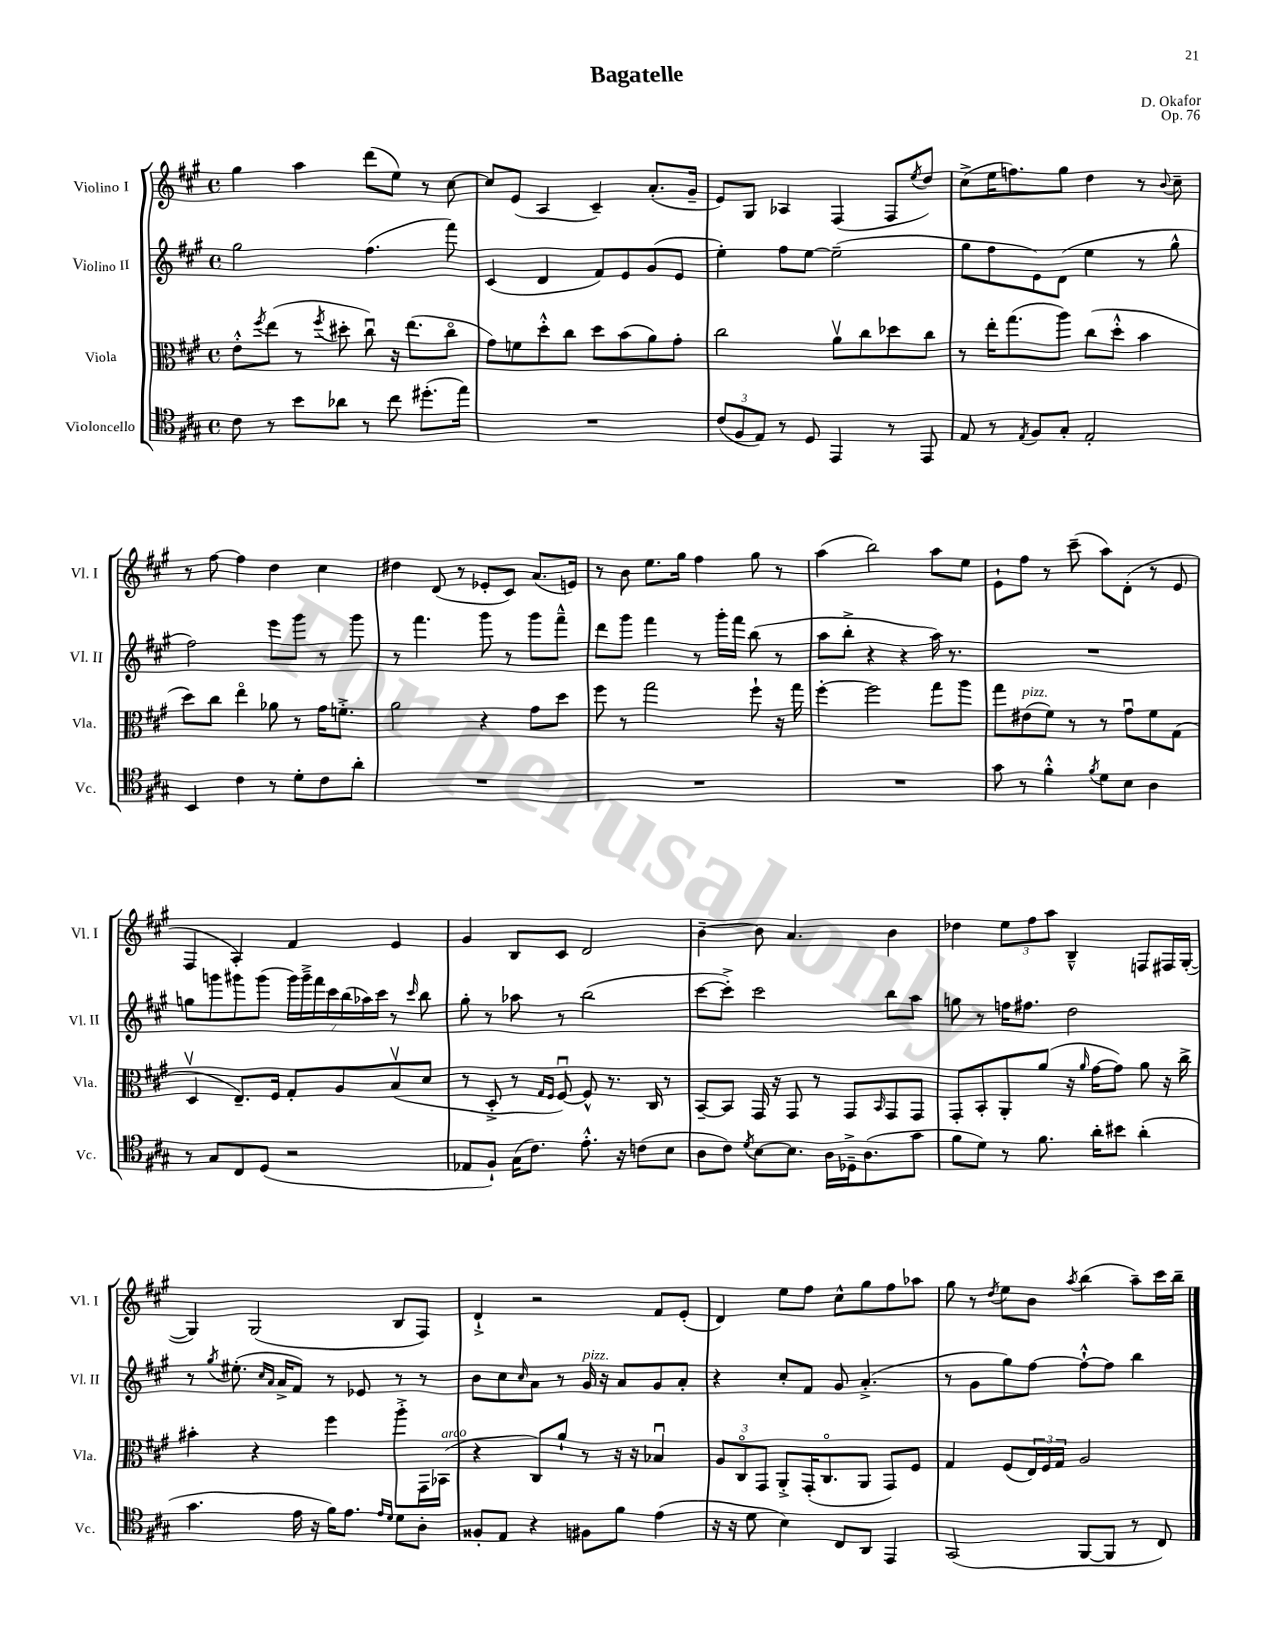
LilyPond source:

\header { title = "Bagatelle" composer = "D. Okafor" opus = "Op. 76" }
<<
\new StaffGroup <<
\new Staff = "s0" \with { instrumentName = "Violino I" shortInstrumentName = "Vl. I" } {
    \clef treble \key a \major \defaultTimeSignature \time 4/4
    gis''4 a''4 d'''8( e''8) r8 cis''8~ |
    cis''8 e'8( a4 cis'4--) a'8.-.( gis'16-- |
    e'8) gis8 aes4 fis4( fis8 \acciaccatura { e''8 } d''8) |
    cis''8->( e''16 f''8.) gis''8 d''4 r8 \appoggiatura { b'8 } cis''8-- |
    r8 fis''8~ fis''4 d''4 cis''4 |
    dis''4 d'8( r8 ees'8-. cis'8) a'8.( e'16) |
    r8 b'8 e''8. gis''16 fis''4 gis''8 r8 |
    a''4( b''2) a''8 e''8 |
    e'8-! fis''8 r8 cis'''8--( a''8) d'8-.( r8 e'8 |
    fis4 a4-.) fis'4 e'4 |
    gis'4 b8 cis'8 d'2 |
    b'4~-- b'8 a'4. b'4 |
    des''4 \tuplet 3/2 { e''8 fis''8 a''8 } b4---^ f8 fis16 gis16~-.( |
    gis4) gis2( b8 fis8) |
    d'4-!-> r2 fis'8 e'8-.( |
    d'4) e''8 fis''8 cis''8-^ gis''8 fis''8 aes''8 |
    gis''8 r8 \acciaccatura { d''8 } e''8 b'8 \acciaccatura { a''8 } b''4( a''8--) cis'''16 b''16-- \bar "|." |
}
\new Staff = "s1" \with { instrumentName = "Violino II" shortInstrumentName = "Vl. II" } {
    \clef treble \key a \major \defaultTimeSignature \time 4/4
    gis''2 fis''4.( fis'''8) |
    cis'4( d'4 fis'8) e'8 gis'8( e'8 |
    e''4-.) fis''8 e''8~ e''2--( |
    gis''8 fis''8 e'8) d'8( e''4 r8 gis''8-^ |
    fis''2) e'''8 gis'''8 r8 gis'''8 |
    r8 fis'''4. gis'''8 r8 gis'''8 fis'''8---^ |
    d'''8 gis'''8 fis'''4 r8 gis'''16-. fis'''16 b''8( r8 |
    a''8 b''8-.-> r4 r4 a''16) r8. |
    R1 |
    g''8 g'''8 gis'''8 gis'''8( \tuplet 7/4 { gis'''16) gis'''16---> fis'''16 cis'''16 b''16( aes''16) cis'''16 } r8 \grace { cis'''16 } b''8 |
    gis''8-. r8 aes''8 r8 b''2( |
    cis'''8~ cis'''8-.->) cis'''2 b''8 a''8 |
    g''8 r8 f''16 fis''8. d''2 |
    r8 \acciaccatura { gis''8 } eis''8.-.( \grace { cis''16 a'16 } a'16-> fis'8) r8 ees'8 r8 r8 |
    b'8 cis''8 \grace { cis''16 } a'8 r8 gis'16^\markup { \italic "pizz." } r16 a'8 gis'8 a'8-. |
    r4 cis''8-. fis'8 gis'8 a'4.-.->( |
    r8 gis'8 gis''8) fis''8~ fis''8~-!-^ fis''8 b''4 \bar "|." |
}
\new Staff = "s2" \with { instrumentName = "Viola" shortInstrumentName = "Vla." } {
    \clef alto \key a \major \defaultTimeSignature \time 4/4
    e'8-.-^ \acciaccatura { fis''8 } e''8( r8 \acciaccatura { fis''8 } dis''8-. cis''8\downbow) r16 e''8.( cis''8\flageolet |
    gis'8) f'8 d''8-.-^ cis''8 d''8 b'8( a'8) gis'8-. |
    cis''2 a'8\upbow cis''8 des''8 cis''8 |
    r8 e''16-. gis''8.( a''8) cis''8( d''8-.-^ b'4 |
    d''8) cis''8 e''4\flageolet aes'8 r8 gis'16 f'8.-.-> |
    a'2 r4 gis'8 d''8 |
    fis''8 r8 gis''2 fis''8-! r16 gis''16 |
    fis''4~-. fis''2 gis''8 a''8 |
    gis''8 eis'8^\markup { \italic "pizz." }( fis'8) r8 r8 gis'8\downbow fis'8 gis8( |
    d4\upbow e8.--) fis16 gis8-. a8 b8\upbow( d'8 |
    r8 d8-.-> r8 \grace { gis16 fis16 } fis8~\downbow) fis8-^ r8. cis16 r8 |
    b,8~-- b,8 gis,16 r16 gis,8 r8 gis,8 \grace { b,16 } gis,8 gis,8 |
    gis,8-. b,8-. a,8-. a'8( r16 \grace { a'16 } gis'16~ gis'8) a'8 r16 cis''16-> |
    bis'4-. r4 fis''4 a''8-.-> gis,16 bes,16^\markup { \italic "arco" }( |
    r4 cis8) a'8-! r8 r16 r16 bes4\downbow |
    \tuplet 3/2 { a8 cis8\flageolet gis,8 } a,8-.-> gis,16-.( cis8.\flageolet a,8 gis,8) fis8 |
    gis4 fis8( \tuplet 3/2 { e16) fis16 gis16 } a2 \bar "|." |
}
\new Staff = "s3" \with { instrumentName = "Violoncello" shortInstrumentName = "Vc." } {
    \clef tenor \key a \major \defaultTimeSignature \time 4/4
    cis'8 r8 b'8 aes'8 r8 cis''8 dis''8.-.( e''16) |
    R1 |
    \tuplet 3/2 { cis'8( fis8 e8) } r8 d8 e,4 r8 e,8 |
    e8 r8 \acciaccatura { e8 } fis8 gis8-. e2-. |
    b,4 cis'4 r8 d'8-. cis'8 a'8-. |
    R1 |
    R1 |
    R1 |
    gis'8 r8 fis'4-.-^ \acciaccatura { fis'8 } d'8 b8 a4 |
    r8 gis8 cis8 d8( r2 |
    ees8 fis8-!) gis16( cis'8.) e'8.-.-^ r16 c'8( b8 |
    a8 cis'8) \acciaccatura { d'8 } b8~ b8. a16 des16---> a8.( gis'8 |
    fis'8 d'8) r8 fis'8. a'16-. bis'8 a'4-.( |
    gis'4. e'16 r16 fis'16) e'8. \grace { e'16 d'16 } d'8 a8-. |
    fisis8-. e8 r4 fis8 fis'8 e'4( |
    r16 r16 d'8 b4) cis8 a,8 e,4 |
    gis,2( fis,8~ fis,8 r8 cis8) \bar "|." |
}
>>
>>
\layout { \context { \Score \remove "Bar_number_engraver" } }
